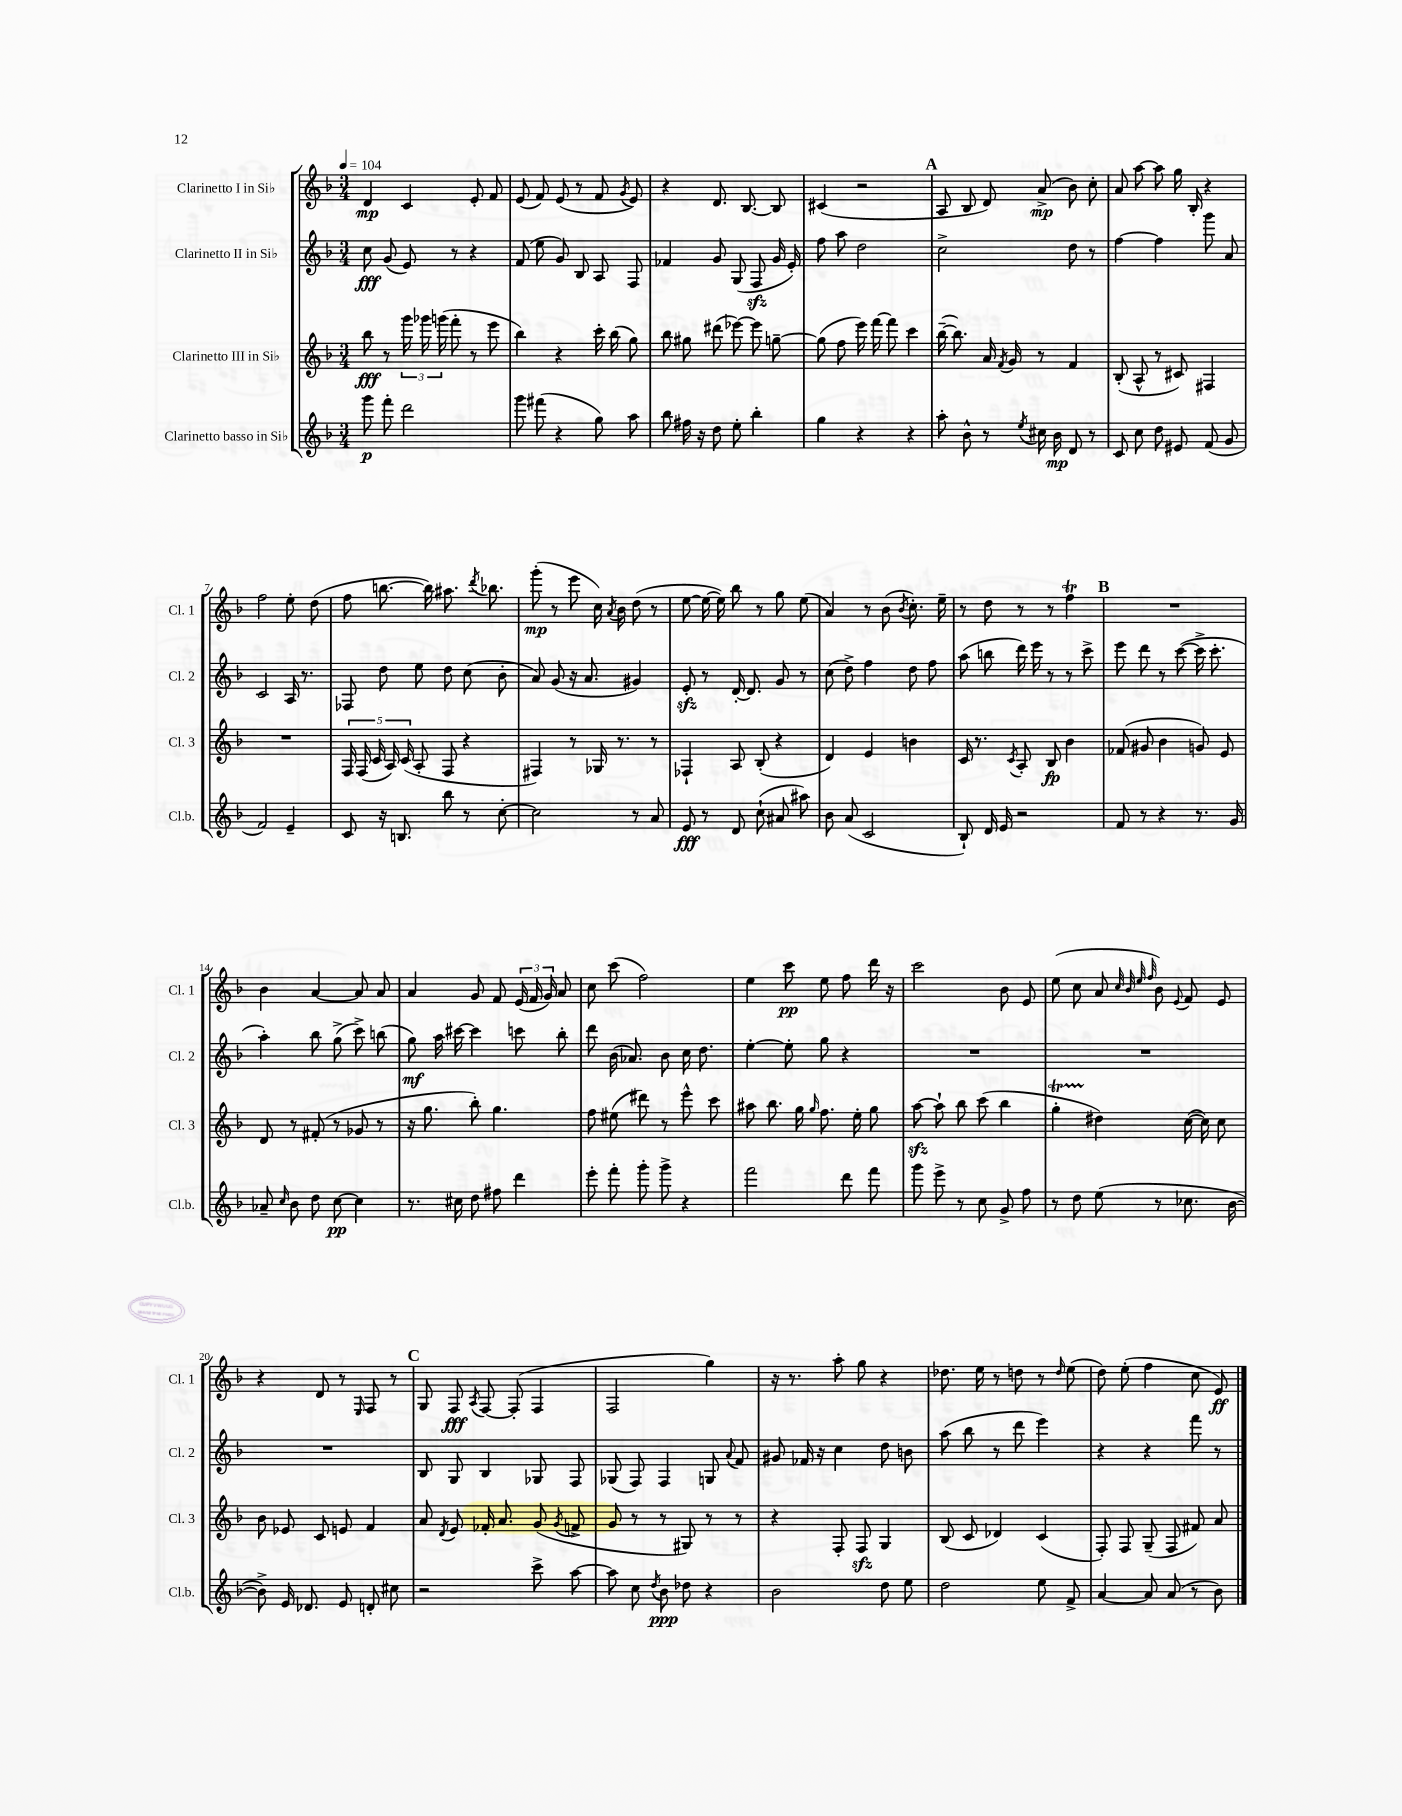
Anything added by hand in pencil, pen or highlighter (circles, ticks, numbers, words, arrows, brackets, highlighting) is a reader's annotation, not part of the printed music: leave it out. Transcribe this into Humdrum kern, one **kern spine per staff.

**kern	**kern	**kern	**kern
*staff4	*staff3	*staff2	*staff1
*clefG2	*clefG2	*clefG2	*clefG2
*k[b-]	*k[b-]	*k[b-]	*k[b-]
*M3/4	*M3/4	*M3/4	*M3/4
*MM104	*MM104	*MM104	*MM104
8ggg	8bb-	8cc	4d
8fff'	8r	(8g	.
2ddd	24ggg	8e)	4c
.	24ggg-	.	.
.	(24ggg	.	.
.	8fff'	8r	.
.	8r	4r	8e'
.	8eee	.	8f
=	=	=	=
8ggg	4bb-)	(8f	(8e
(8fff#	.	8ee	8f)
4r	4r	8g)	(8e
.	.	8B-	8r
8gg)	16ccc'	8A	8f
.	(16bb-	.	.
.	.	.	8qg
8aa	8gg)	8F	8e)
=	=	=	=
8bb-	8bb-	4f-	4r
16ff#	8gg#	.	.
16r	.	.	.
8dd	(8ddd#	8g	8.d
8ee'	[8eee-)	(8G	.
.	.	.	[8.B-
4bb-'	8eee-]	8F	.
.	[8gg~	16g	8B-]
.	.	16e')	.
=	=	=	=
4gg	(8gg]	8ff	(4c#
.	8ff	8aa	.
4r	16eee)	2dd	2r
.	[16fff	.	.
.	8fff]	.	.
4r	4ccc	.	.
=	=	=	=
8aa'	([16bb-~	2cc^	8A
.	8.bb-])	.	.
8b-^^	.	.	8B-
8r	16a	.	8d)
.	8qf	.	.
.	16g	.	.
8qee	.	.	.
16cc#	8r	.	(8a^
16b-	.	.	.
8d	4f	8dd	8b-)
8r	.	8r	8cc'
=	=	=	=
8c	(8B-'	[4ff	8a
8cc	8A^^	.	[8aa
8dd	8r	4ff]	8aa]
8e#	8c#)	.	16gg
.	.	.	16B-'
(8f	4F#	8ggg	4r
8g	.	8a	.
=	=	=	=
2f)	2.r	2c	2ff
4e~	.	16A	8ee'
.	.	8.r	.
.	.	.	(8dd
=	=	=	=
8c	20F	8F-	8ff
.	(20F	.	.
.	20c	.	.
16r	.	8dd	[8.bb
.	20A)	.	.
8.B	.	.	.
.	(20c	.	.
.	8A'	8ee	.
.	.	.	16bb])
8bb-	8F	8dd	8.aa#
8r	4r	(8cc	.
.	.	.	8qddd
.	.	.	8.bb-
[8cc'	.	8b-'	.
=	=	=	=
2cc]	4F#)	8a)	(8ggg'
.	.	(8g	8r
.	8r	16r	8eee
.	.	8.a	.
.	16G-	.	16cc)
.	.	.	8qa
.	8.r	.	16b-
8r	.	4g#)	(8dd
8a	8r	.	8r
=	=	=	=
8e	4F-`	8e'	[8ee
8r	.	8r	16ee_
.	.	.	16ee])
8d	8A	[16d'	8bb-
.	.	8.d]	.
(8cc`	(8B-'	.	8r
8a#	4r	8g	8gg
8aa#)	.	8r	(8ee
=	=	=	=
8b-	4d)	(8cc	4a)
(8a	.	8dd^)	.
2c	4e	4ff	8r
.	.	.	(8b-
.	.	.	8qb-
.	4b	8dd	8.cc')
.	.	8ff	.
.	.	.	16ee~
=	=	=	=
8B-`)	16c	(8aa	8r
.	8.r	.	.
16d	.	8bb	8dd
16e	.	.	.
.	8qc	.	.
2r	8A'	16ddd)	8r
.	.	16eee	.
.	8B-	8r	8r
.	4b-	8r	4ff
.	.	8ccc^	.
=	=	=	=
8f	(8f-	8eee	2.r
8r	8g#	8ddd	.
4r	4b-	8r	.
.	.	([8ccc	.
8.r	8g)	16ccc^]	.
.	.	8.ccc'	.
.	8e	.	.
16g	.	.	.
=	=	=	=
8a-~	8d	4aa')	4b-
16qqcc	.	.	.
8b-	8r	.	.
8dd	(8f#'	8bb-	[4a
[8cc	8r	(8gg^	.
4cc]	8g-	8ccc^)	8a]
.	8r	(8bb	8a
=	=	=	=
8.r	16r	8gg)	4a
.	8.gg	.	.
.	.	16aa	.
16cc#	.	[16ccc#	.
8dd	8bb-')	4ccc#]	8g
8ff#	4.gg	.	8f
4ddd	.	8ccc	(24e
.	.	.	24f
.	.	.	24g)
.	.	8bb-'	8a
=	=	=	=
8eee'	8ff	8ddd	8cc
8fff'	(8ee#	(16b-	(8ccc
.	.	8.a-)	.
8ggg'	8ddd#)	.	2ff)
8ggg^	8r	8b-	.
4r	8eee^^	16cc	.
.	.	8.dd	.
.	8ccc	.	.
=	=	=	=
2fff	8aa#	[4ee'	4ee
.	8.bb-	.	.
.	.	8ee']	8ccc
.	16gg	.	.
.	16qqgg	.	.
.	8.ff	8gg	8ee
8ddd	.	4r	8ff
.	16ee'	.	.
8fff	8gg	.	16ddd
.	.	.	16r
=	=	=	=
8ggg	[8aa	2.r	2ccc
8eee^	8aa`]	.	.
8r	8bb-	.	.
8cc	(8ccc	.	.
8g^	4bb-	.	8b-
8ff	.	.	8e
=	=	=	=
8r	4gg'	2.r	(8ee
8dd	.	.	8cc
(8ee	4dd#)	.	8a
.	.	.	32qqcc
.	.	.	32qqb-
.	.	.	32qqee
.	.	.	32qqff
8r	.	.	8b-)
.	.	.	8qqe
8.cc-	([16cc	.	8f
.	16cc])	.	.
.	8cc	.	8e
[16b-	.	.	.
=	=	=	=
8b-^])	8b-	2.r	4r
16e	8e-	.	.
8.d-	.	.	.
.	8c	.	8d
8e	8e	.	8r
.	.	.	16qqE
8d'	4f	.	8F
8cc#	.	.	8r
=	=	=	=
2r	8a	8B-	8G
.	8qd	.	.
.	8e	8G	8F
.	.	.	8qA
.	16f-'	4B-	[8F
.	8.a	.	.
.	.	.	(8F']
8ccc^	(8g	8G-	4F
.	8qg	.	.
[8aa	8f^	8F	.
=	=	=	=
8aa]	8g	(8G-	2F
8cc	8r	8F)	.
8qdd	.	.	.
8b-	8r	4F	.
8dd-	8G#)	.	.
4r	8r	8G	4gg)
.	.	8qqa	.
.	8r	8f	.
=	=	=	=
2b-	4r	8g#	16r
.	.	.	8.r
.	.	16f-	.
.	.	16r	.
.	8F'	4cc	8aa'
.	8F	.	8gg
8dd	4G	8dd	4r
8ee	.	8b	.
=	=	=	=
2dd	(8B-	(8aa	8.dd-
.	8c	8bb-	.
.	.	.	16ee
.	4d-)	8r	8r
.	.	8ddd	8dd
8ee	(4c	4eee)	8r
.	.	.	16qqdd
8f^	.	.	(8ee
=	=	=	=
[4a	8F')	4r	8dd)
.	8F	.	(8ee'
8a]	(8G~	4r	4ff
(8a	8F	.	.
8r	8f#)	8fff	8cc
8b-)	8a	8r	8e)
==	==	==	==
*-	*-	*-	*-
